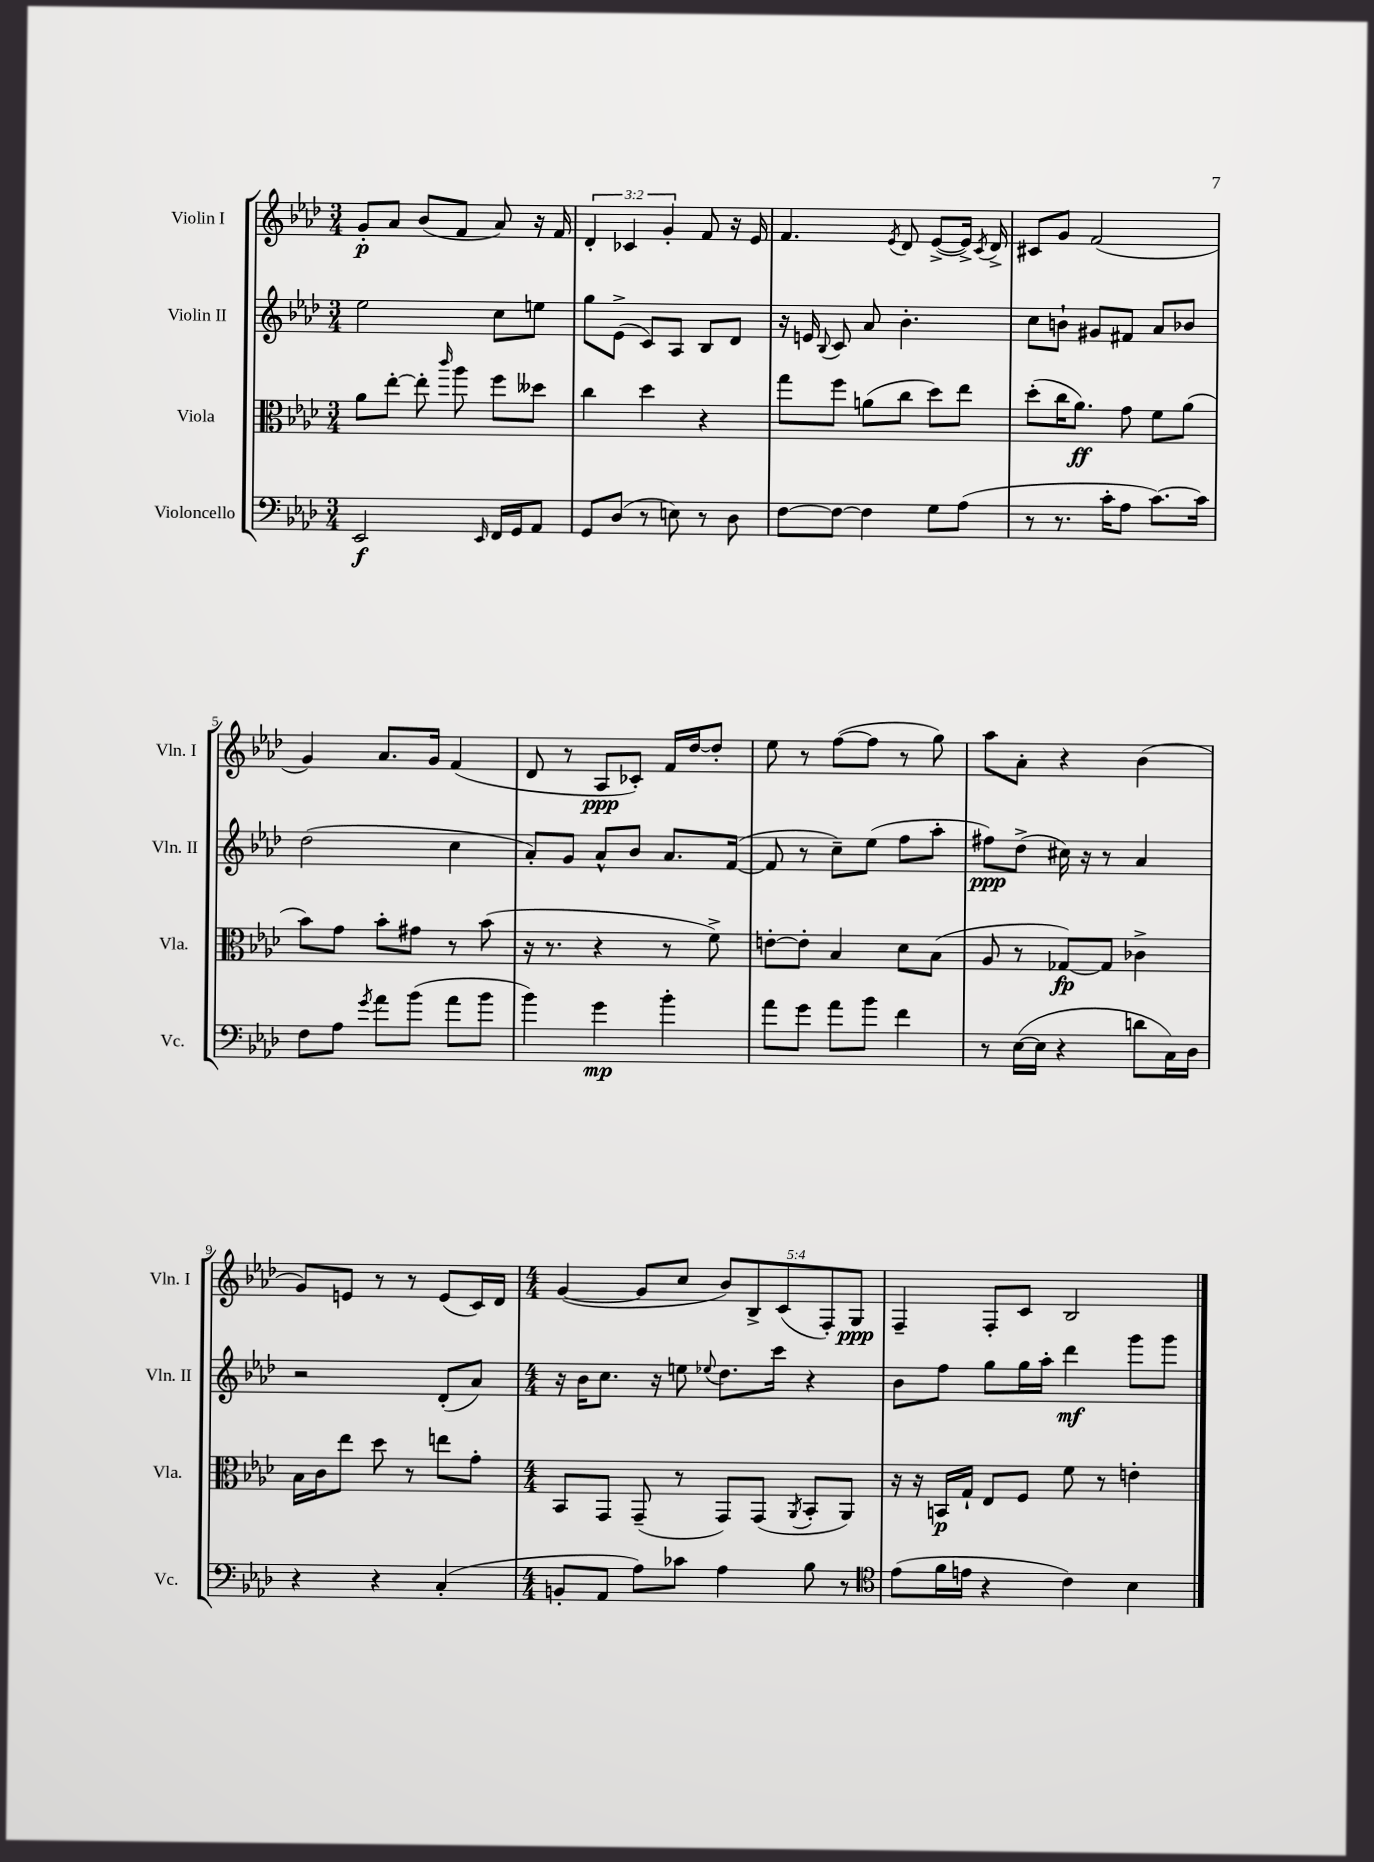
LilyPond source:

<<
\new StaffGroup <<
\new Staff = "s0" \with { instrumentName = "Violin I" shortInstrumentName = "Vln. I" } {
    \clef treble \key aes \major \numericTimeSignature \time 3/4 \override Staff.TupletNumber.text = #tuplet-number::calc-fraction-text
    \autoBeamOff g'8[-.\p aes'8] bes'8[( f'8] aes'8) r16 f'16 |
    \tuplet 3/2 { des'4-. ces'4 g'4-. } f'8 r16 ees'16 |
    f'4. \acciaccatura { ees'8 } des'8 ees'8[~->( ees'16]->) \acciaccatura { c'8 } des'16-> |
    cis'8[ g'8] f'2( |
    g'4) aes'8.[ g'16] f'4( |
    des'8 r8 aes8[\ppp ces'8]-.) f'16[ des''16~ des''8]-. |
    ees''8 r8 f''8[~( f''8] r8 g''8) |
    aes''8[ aes'8]-. r4 bes'4( |
    g'8[) e'8] r8 r8 e'8[( c'16) des'16] |
    \numericTimeSignature \time 4/4 g'4~( g'8[ c''8] \tuplet 5/4 { bes'8[) bes8-> c'8( f8-.) g8]\ppp } |
    f4-- f8[-. c'8] bes2 \bar "|." |
}
\new Staff = "s1" \with { instrumentName = "Violin II" shortInstrumentName = "Vln. II" } {
    \clef treble \key aes \major \numericTimeSignature \time 3/4
    \autoBeamOff ees''2 c''8[ e''8] |
    g''8[ ees'8]->( c'8[) aes8] bes8[ des'8] |
    r16 e'16 \appoggiatura { bes8 } c'8 aes'8 bes'4.-. |
    c''8[ b'8]-! gis'8[ fis'8] aes'8[ bes'8] |
    des''2( c''4 |
    aes'8[-.) g'8] aes'8[-^ bes'8] aes'8.[ f'16]~( |
    f'8 r8 c''8[--) ees''8]( f''8[ aes''8]-. |
    fis''8[\ppp) des''8]->( cis''16) r16 r8 aes'4 |
    r2 des'8[-.( aes'8]) |
    \numericTimeSignature \time 4/4 r16 bes'16[ c''8.] r16 e''8 \appoggiatura { ees''8 } des''8.[ c'''16] r4 |
    bes'8[ f''8] g''8[ g''16 aes''16]-. des'''4\mf g'''8[ g'''8] \bar "|." |
}
\new Staff = "s2" \with { instrumentName = "Viola" shortInstrumentName = "Vla." } {
    \clef alto \key aes \major \numericTimeSignature \time 3/4
    \autoBeamOff aes'8[ ees''8]~-. ees''8-. \grace { c'''16 } aes''8 f''8[ deses''8] |
    c''4 des''4 r4 |
    g''8[ f''8] a'8[( c''8] des''8[) ees''8] |
    des''8[-.( c''16 aes'8.]\ff) g'8 f'8[ aes'8]( |
    bes'8[) g'8] bes'8[-. gis'8] r8 bes'8( |
    r16 r8. r4 r8 f'8->) |
    e'8[~-. e'8]-. bes4 des'8[ bes8]( |
    aes8 r8 ges8[~\fp) ges8] ces'4-> |
    bes16[ c'16 ees''8] des''8 r8 e''8[ g'8]-. |
    \numericTimeSignature \time 4/4 bes,8[ g,8] g,8--( r8 g,8[) g,8]( \acciaccatura { aes,8 } bes,8[-. aes,8]) |
    r16 r16 b,16[\p g16]-! ees8[ f8] f'8 r8 e'4-. \bar "|." |
}
\new Staff = "s3" \with { instrumentName = "Violoncello" shortInstrumentName = "Vc." } {
    \clef bass \key aes \major \numericTimeSignature \time 3/4
    \autoBeamOff ees,2\f \grace { ees,16 } f,16[ g,16 aes,8] |
    g,8[ des8]( r8 e8) r8 des8 |
    f8[~ f8]~ f4 g8[ aes8]( |
    r8 r8. c'16[-. aes8] c'8.[~) c'16] |
    f8[ aes8] \acciaccatura { g'8 } aes'8[ bes'8]( aes'8[ bes'8] |
    bes'4) g'4\mp bes'4-. |
    aes'8[ g'8] aes'8[ bes'8] f'4 |
    r8 ees16[~( ees16] r4 d'8[ c16) des16] |
    r4 r4 c4-.( |
    \numericTimeSignature \time 4/4 b,8[-. aes,8] aes8[) ces'8] aes4 bes8 r8 |
    \clef tenor ees'8[( f'16 e'16] r4 c'4) bes4 \bar "|." |
}
>>
>>
